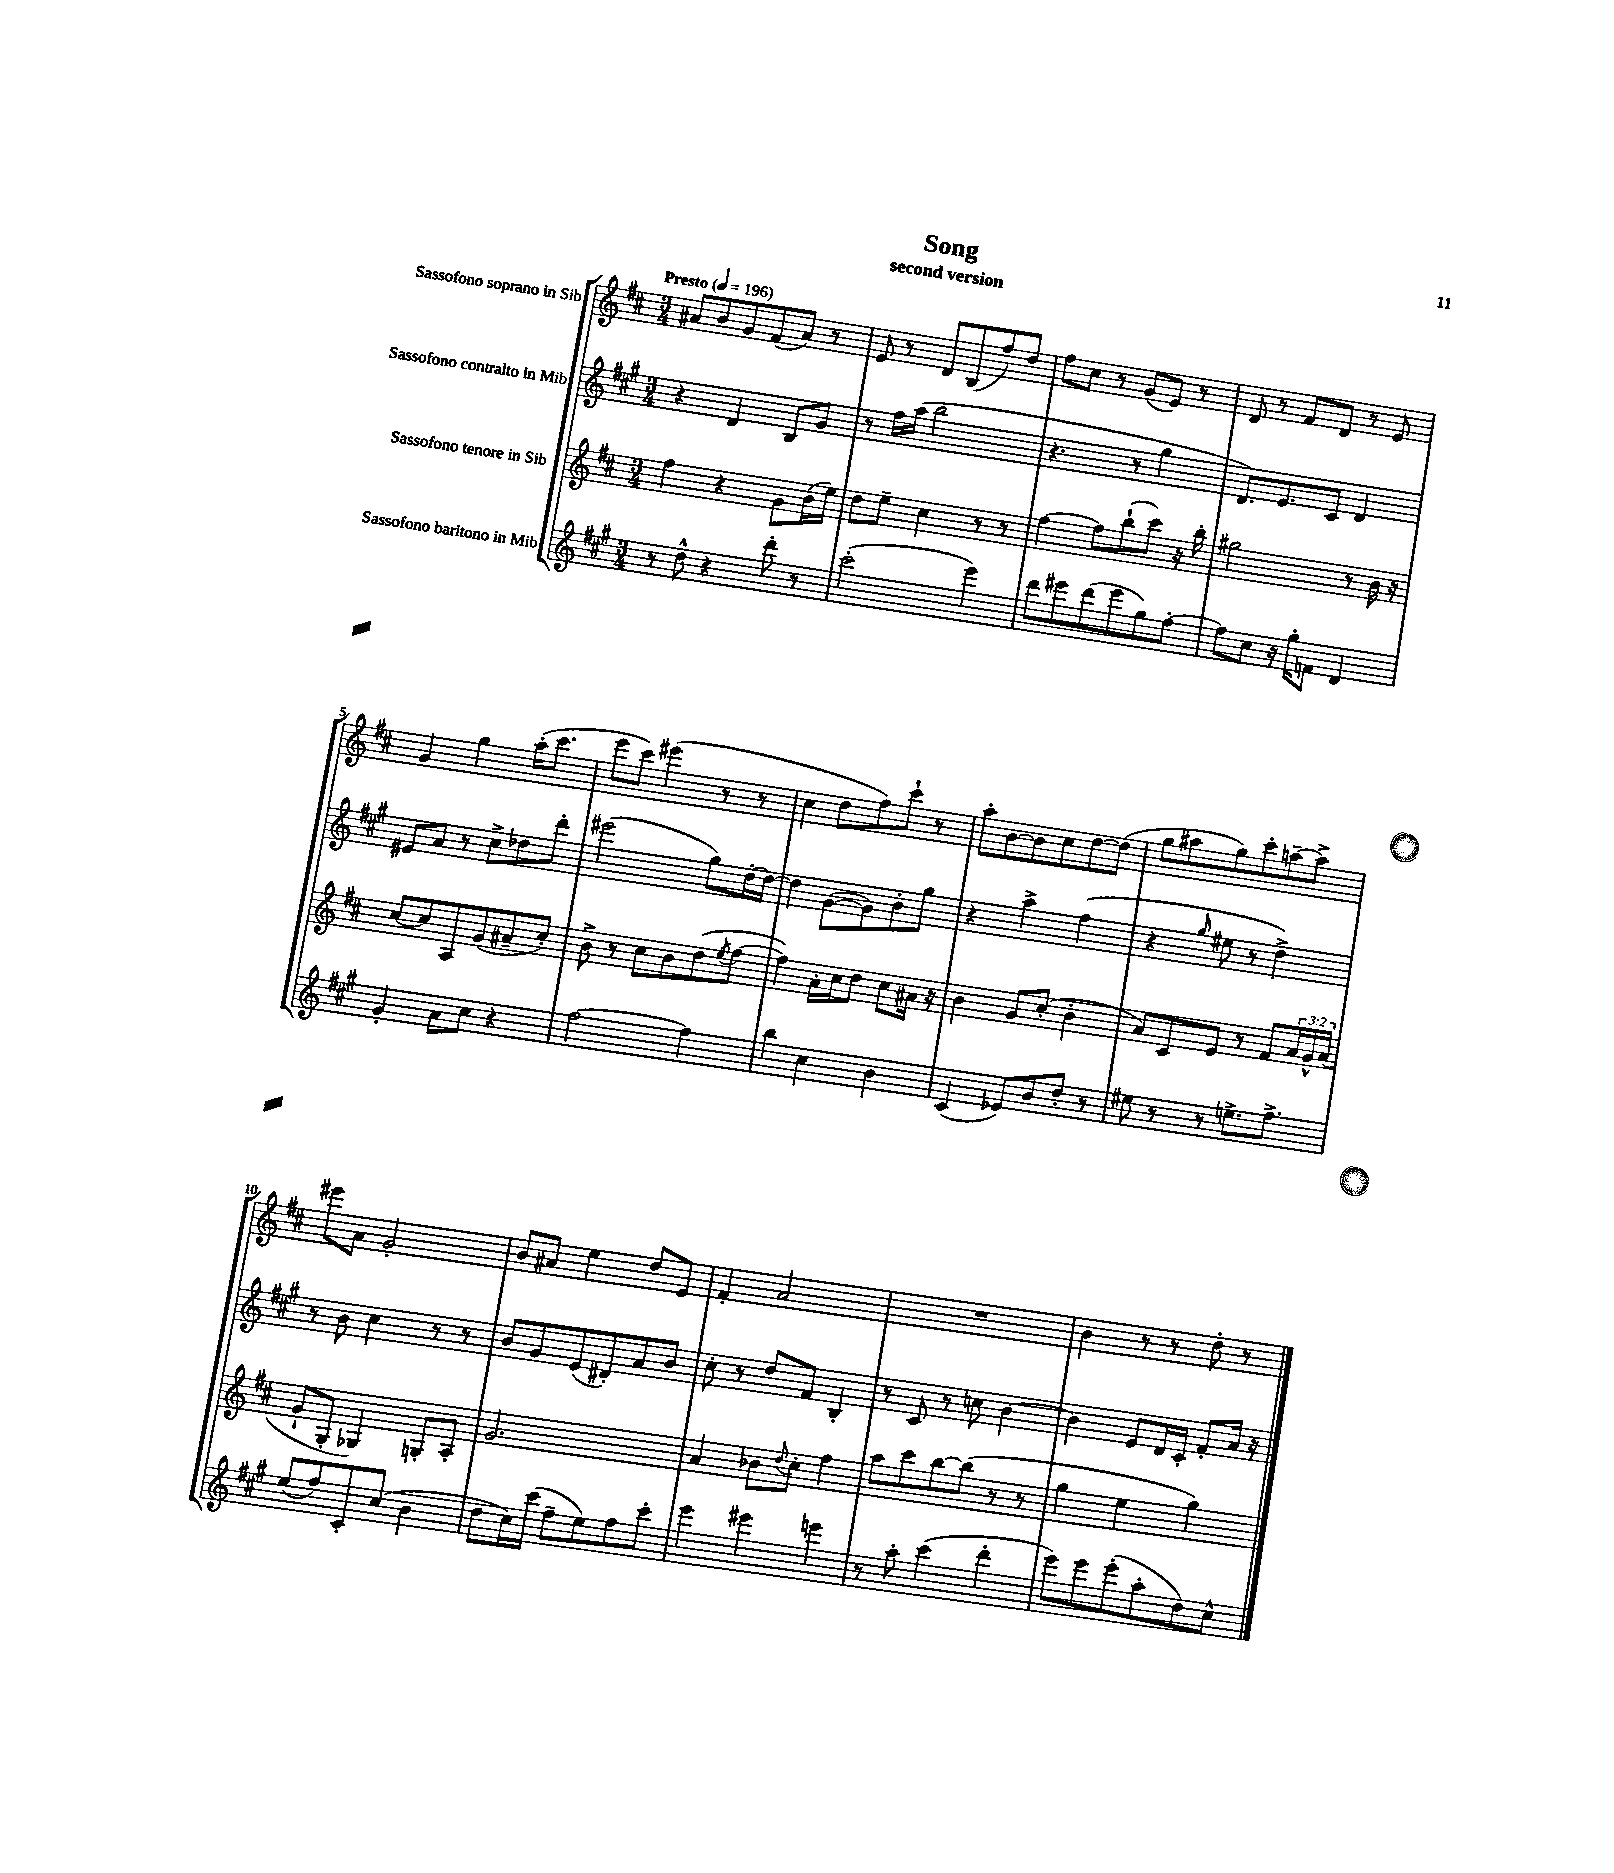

**kern	**kern	**kern	**kern
*staff4	*staff3	*staff2	*staff1
*clefG2	*clefG2	*clefG2	*clefG2
*k[f#c#g#]	*k[f#c#]	*k[f#c#g#]	*k[f#c#]
*M3/4	*M3/4	*M3/4	*M3/4
*MM196	*MM196	*MM196	*MM196
8r	4ff#\	4r	8a#/L
8dd^^\	.	.	8b/
4r	4r	4d/	8g/
.	.	.	(8f#/
8ddd'\	8g\L	8B/L	8a#/J)
8r	(16b\L	8g#/J	8r
.	16ee\JJ)	.	.
=	=	=	=
(2ccc#'\	8dd\L	8r	8e/
.	8ee~\J	16ff#\LL	8r
.	.	(16aa\JJ	.
.	4cc#\	2bb\	8d/L
.	.	.	(8B/
4eee\)	8r	.	8ff#/)
.	8r	.	8dd/J
=	=	=	=
8ddd\L	[4ff#\	4.r	8ff#\L
8eee#\	.	.	8cc#\J
(8ddd\	8ff#\]L	.	8r
8eee#\	(8bb`\	8r	(8g/L
8gg#\)	8ccc#\J)	4gg#\	8e/J)
[8ff#'\J	16r	.	8r
.	16bb'\	.	.
=	=	=	=
8ff#\]L	2gg#\	8.d/L)	8d/
8cc#\J	.	.	8r
.	.	8.e/	.
16r	.	.	8f#/L
16gg#'\LK	.	.	.
8f\J	.	8c#/J	8d/J
4d/	8r	4d/	8r
.	16b\	.	8e/
.	16r	.	.
=	=	=	=
4g#'/	[8cc#/L	8e#/L	4g/
.	8cc#/]	8a/J	.
8a\L	8A/	8r	4gg\
8cc#\J	(8g/	8cc#^\L	.
4r	8a#~/	8dd-\	(16aa'\LK
.	.	.	8.ccc#\J
.	8cc#'/J)	8ddd'\J	.
=	=	=	=
[2ff#\	8b^\	(2eee#\	8eee\L
.	8r	.	8ccc#\J)
.	8cc#\L	.	(4eee#\
.	8b\	.	.
4ff#\]	(8dd\	8gg#\L)	8r
.	8qee/	.	.
.	[8ff#\J	[16dd'\L	8r
.	.	16dd\_JJ	.
=	=	=	=
4bb\	4ff#\])	4dd\]	4cc#\
4cc#\	16a'\LL	([8g#\L	8dd\L
.	16cc#\J	.	.
.	8dd\J	8g#\])	8ff#\)
4b\	8cc#\L	8b'\	8ccc#`\J
.	16a#\Jk	8gg#\J	8r
.	16r	.	.
=	=	=	=
(4c#/	4b\	4r	8aa'\L
.	.	.	[8b\
8e-/L)	8g/L	4aa^\	8b\]
8b/	(8cc#'/J	.	8cc#\
8dd'/J	4b'\	(4ff#\	[8dd\
8r	.	.	(8dd\]J
=	=	=	=
8ee#\	8a/L)	4r	8gg\L
8r	8c#/	.	8aa#\
.	.	16qqgg#/	.
8r	8e/J	8ee#\	8gg\)
8.ee^\L	8r	8r	8ccc#'\
.	8f#/L	4dd^\)	[8aa~\
8.ff#^\J	.	.	.
.	24a/L	.	8aa^\]J
.	24g^^/	.	.
.	(24a/JJ	.	.
=	=	=	=
(8ee/L	8g`/L	8r	8eee#\L
8ff#/)	8G'/J	8b\	8a\J
8c#'/	4G-/)	4cc#\	2g'/
(8cc#/J	.	.	.
4b\	8G'/L	8r	.
.	8A'/J	8r	.
=	=	=	=
8dd\L	2.g/	8b/L	8b/L
16cc#\L)	.	8g#/	8a#/J
(16ccc#\JJ	.	.	.
8ff#~\L	.	(8e/	4ee\
8ee\)	.	8d#'/)	.
8ff#\	.	8a/	8dd/L
8ccc#'\J	.	8b/J	8e/J
=	=	=	=
4eee\	4a/	8cc#'\	4f#'/
.	.	8r	.
4eee#\	8b-\L	8dd/L	2a/
.	8qqdd/	.	.
.	8cc#'\J	8f#/J	.
4eee\	4ff#\	4B'/	.
=	=	=	=
8r	8aa\L	8r	2.r
8aa'\	8ccc#\	8c#/	.
(4ccc#\	[8bb\	8r	.
.	(8bb\]J	8cc\	.
4ddd'\	8r	[4b\	.
.	8r	.	.
=	=	=	=
8eee\L)	4gg\	4b\]	4b\
8eee\	.	.	.
(8eee'\	4ee\	8e/L	8r
8aa'\	.	16d/L	8r
.	.	16c#'/JJ	.
8dd\)	4gg\)	8f#'/L	8dd'\
8cc#^^\J	.	16a/Jk	8r
.	.	16r	.
==	==	==	==
*-	*-	*-	*-
